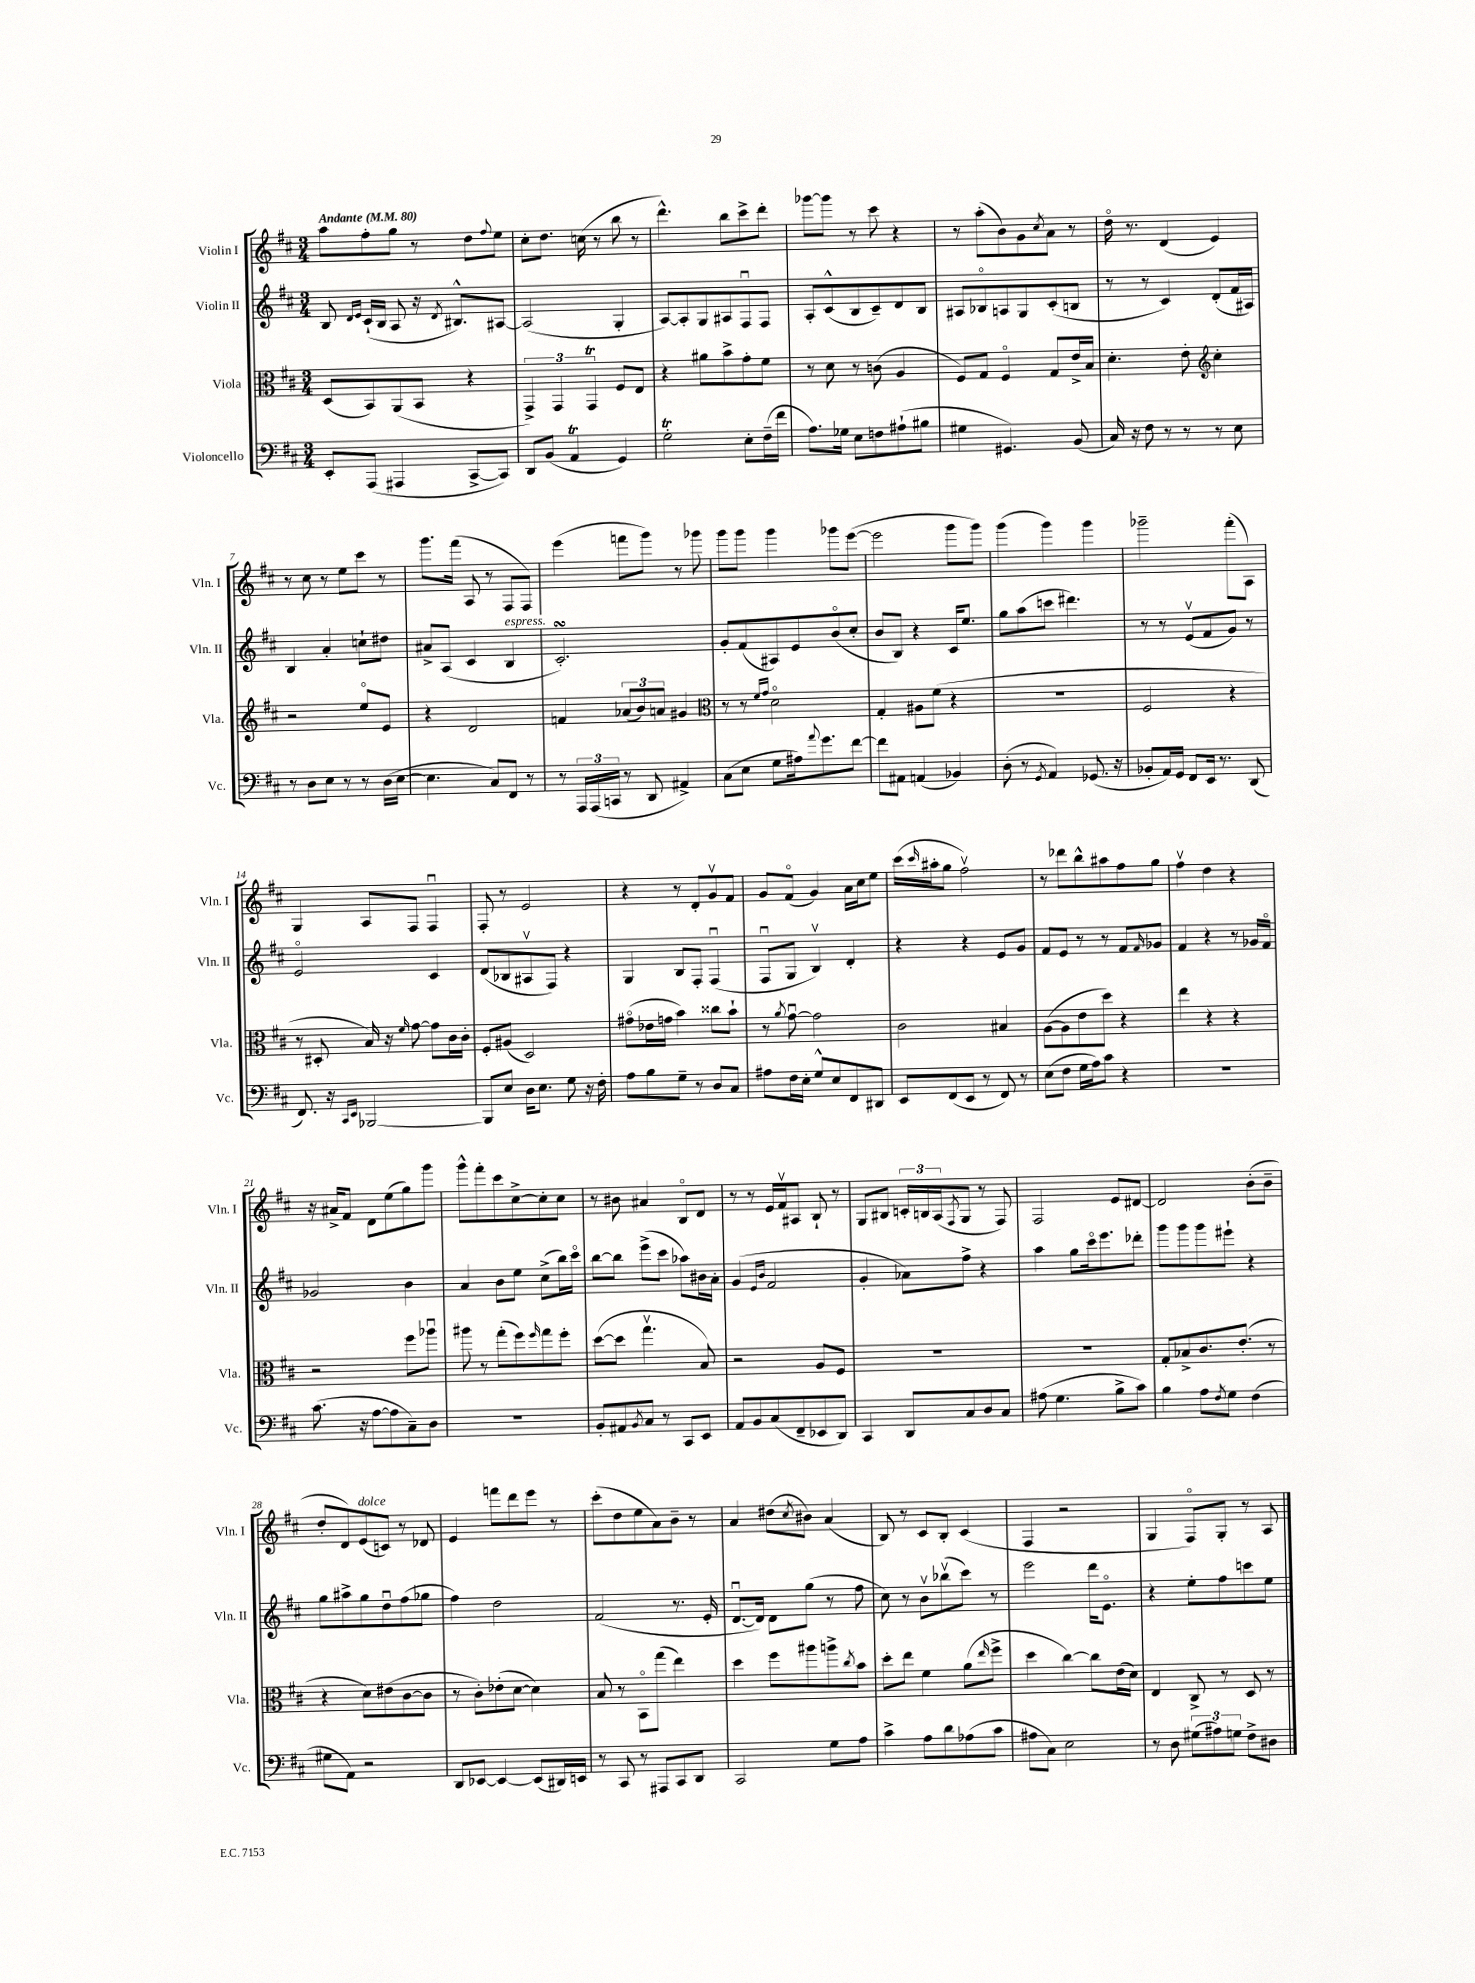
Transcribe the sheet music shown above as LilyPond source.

<<
\new StaffGroup <<
\new Staff = "s0" \with { instrumentName = "Violin I" shortInstrumentName = "Vln. I" } {
    \clef treble \key d \major \numericTimeSignature \time 3/4 \tempo "Andante" 4 = 80
    a''8 fis''8-. g''8 r8 d''8 \appoggiatura { fis''8 } e''8 |
    cis''8-. d''8. c''16( r8 b''8 r8 |
    d'''4.-^) b''8 cis'''8-> d'''8-. |
    ges'''8~ ges'''8 r8 cis'''8 r4 |
    r8 a''8-.( b'8) g'8 \acciaccatura { cis''8 } a'8 r8 |
    d''16\flageolet r8. d'4( e'4) |
    r8 cis''8 r8 e''8 cis'''8 r8 |
    g'''8. fis'''16( a8 r8 fis8 fis8) |
    e'''4( f'''8 g'''8) r8 ges'''8 |
    g'''8 g'''8 g'''4 ges'''8 e'''8~( |
    e'''2 g'''8 g'''8) |
    g'''4( g'''4) g'''4 |
    ges'''2-- fis'''8-.( a8) |
    g4 a8 fis8 fis4\downbow |
    fis8-. r8 e'2 |
    r4 r8 d'8-. g'8\upbow fis'8 |
    g'8 fis'8\flageolet( g'4) a'16 cis''16 e''8 |
    cis'''16( \grace { cis'''16 } ais''16-. g''8 fis''2\upbow) |
    r8 des'''8 b''8-^ ais''8 fis''8 g''8 |
    fis''4\upbow d''4 r4 |
    r16 ais'16-> fis'8 d'8 e''8( g''8) g'''8 |
    g'''8-^ fis'''8-. cis'''8 cis''8~-> cis''8-. cis''8 |
    r8 bis'8 ais'4 b8\flageolet d'8 |
    r8 r8 e'16 fis'16\upbow ais8 b8-! r8 |
    g8 bis8 \tuplet 3/2 { c'16-. b16 a16( } \acciaccatura { fis8 } g8 r8 fis8) |
    fis2 e'8 dis'8~ |
    dis'2 b'8-.( b'8-- |
    d''8-. d'8) e'8^\markup { \italic "dolce" }( c'8) r8 des'8 |
    e'4 f'''8 d'''8 e'''8 r8 |
    cis'''8-.( d''8 e''8 a'8) b'8-- r8 |
    a'4 dis''8( \acciaccatura { cis''8 } bis'8) a'4( |
    b8) r8 cis'8 b8-. cis'4( |
    fis4 r2 |
    g4 fis8\flageolet) g8-. r8 a8 \bar "|." |
}
\new Staff = "s1" \with { instrumentName = "Violin II" shortInstrumentName = "Vln. II" } {
    \clef treble \key d \major \numericTimeSignature \time 3/4
    b8 \grace { d'16 e'16 } cis'16-!( b16 a8 r16 \acciaccatura { d'8 } bis8.-^) ais8~ |
    ais2( g4-. |
    a8~) a8-. g8 ais8 fis8\downbow fis8 |
    a8-. cis'8-^( b8 cis'8--) d'8 b8 |
    ais8 bes8\flageolet a8 g8 cis'8-.( b8 |
    r8 r8 cis'4) d'8-.( fis'16 ais16) |
    b4 a'4-. c''8-! dis''8 |
    ais'8-> a8( cis'4 b4^\markup { \italic "espress." } |
    cis'2.-.\turn) |
    g'8-. fis'8( ais8) e'8 b'8\flageolet( cis''8-. |
    b'8 b8) r4 cis'16 e''8. |
    g''8 a''8( c'''8 dis'''4.) |
    r8 r8 e'8\upbow( fis'8 g'8) r8 |
    e'2\flageolet cis'4 |
    d'8( bes8 ais8\upbow fis8) r4 |
    g4 b8 fis8-. fis4\downbow( |
    fis8\downbow g8 b4\upbow) d'4-. |
    r4 r4 e'8 g'8 |
    fis'8 e'8 r8 r8 fis'8 \grace { fis'16 } ges'8 |
    fis'4 r4 r8 ges'16 fis'16\flageolet |
    ges'2 b'4 |
    a'4 b'8 e''8 cis''8->( b''16) cis'''16\flageolet |
    b''8~ b''8 e'''8->( cis'''8 aes''8) bis'16 a'16-. |
    g'4( \grace { e'16 b'16 } fis'2 |
    g'4-. aes'8) fis''8-> r4 |
    a''4 g''8 cis'''16\flageolet e'''8. des'''8-. |
    g'''8 g'''8 g'''8 eis'''8-! r4 |
    g''8 ais''8-> g''8 d''8\downbow fis''8( ges''8 |
    fis''4) d''2 |
    fis'2( r8. e'16-. |
    d'8.~\downbow d'16) d'8 g''8( r8 fis''8 |
    cis''8) r8 b'8\upbow bes''8\upbow( cis'''8) r8 |
    e'''2 d'''16 e'8.\flageolet |
    r4 e''8-. fis''8 c'''8 e''8 \bar "|." |
}
\new Staff = "s2" \with { instrumentName = "Viola" shortInstrumentName = "Vla." } {
    \clef alto \key d \major \numericTimeSignature \time 3/4
    d8( b,8) a,8( b,8 r4 |
    \tuplet 3/2 { g,4->) g,4 g,4\trill } fis8 e8 |
    r4 ais'8 b'8-> g'8-. fis'8 |
    r8 d'8 r8 c'8( a4 |
    fis8) g8 fis4\flageolet g8 e'16-> b16 |
    d'4.-. e'8-. \clef treble cis''4-. |
    r2 e''8\flageolet e'8 |
    r4 d'2 |
    f'4 \tuplet 3/2 { aes'8( b'8) a'8 } gis'4 |
    \clef alto r8 r8 \grace { fis'16 g'16 } d'2\flageolet |
    g4-. ais8 fis'8( r4 |
    R2. |
    fis2 r4 |
    r8 dis8-. b16) r16 \grace { fis'16 } g'8~ g'8 cis'16 cis'16-. |
    fis8-. ais8( d2) |
    gis'8\flageolet( ees'16 g'16 b'4) cisis''8 b'8-! |
    r8 \acciaccatura { a'8 } g'8~\downbow g'2 |
    cis'2 bis4 |
    a8~( a8 e'8 d''8) r4 |
    e''4 r4 r4 |
    r2 fis''8 aes''8\downbow |
    ais''8 r8 g''8-.( fis''8) \grace { fis''16 } g''8 fis''8-. |
    d''8~( d''8 g''4.\upbow b8) |
    r2 a8 fis8 |
    R2. |
    R2. |
    g8-. bes8-> cis'8. e'8.-.( r8 |
    r4 d'8) eis'8( cis'8~ cis'8 |
    r8 cis'8-.) ees'8-.( d'8~ d'4) |
    b8 r8 b,8\flageolet g''8( e''4) |
    d''4 fis''8 ais''8 a''8-> \acciaccatura { cis''8 } b'8 |
    d''8-. e''8 fis'4 a'8( \grace { e''16 } fis''8-> |
    d''4 cis''4~) cis''8 e'16( d'16) |
    e4 cis8-> r8 d8 r8 \bar "|." |
}
\new Staff = "s3" \with { instrumentName = "Violoncello" shortInstrumentName = "Vc." } {
    \clef bass \key d \major \numericTimeSignature \time 3/4
    e,8-. a,,8( ais,,4 cis,8~-> cis,8) |
    d,8 b,8( a,4\trill g,4) |
    g2-.\trill e8-. fis16--( fis'16 |
    a8.) ges16 e8 f8 ais8-!( bis8 |
    gis4 gis,4.) b,8( |
    cis16) r16 fis8 r8 r8 r8 e8 |
    r8 d8 e8 r8 r8 d16( e16~ |
    e4. cis8) fis,8 r8 |
    r8 \tuplet 3/2 { a,,16 a,,16( c,16 } r8 d,8 ais,4->) |
    cis8( e8 g8 ais16) \appoggiatura { a'8 } g'8. fis'8~ |
    fis'8 ais,8 a,4( bes,4) |
    d8-.( r8 \acciaccatura { g,8 } a,4) ges,8.( r16 |
    bes,8-. a,16) g,16 fis,8 e,16 r8. d,8( |
    fis,8.) r16 \grace { cis,16 e,16 } bes,,2~ |
    bes,,8 e8 d16 e8. g8 r16 fis16-. |
    a8 b8 g8-- r8 d8 cis8 |
    ais8 fis16 e16-. g8-^ e8 fis,8 dis,8 |
    e,8 fis,8( e,8 r8 fis,8) r8 |
    e8( fis8 g16 a16) cis'8 r4 |
    R2. |
    cis'8.( r16 a8~ a8 cis8--) d8 |
    R2. |
    b,8-. ais,8 \acciaccatura { b,8 } cis8 r8 cis,8 e,8 |
    a,8 b,8 cis8( fis,8-- ees,8 d,8) |
    cis,4 d,8 cis8 d8 cis8 |
    ais8( g4. b8-> cis'8) |
    b4 a8 \acciaccatura { fis8 } g8 fis4( |
    gis8 a,8) r2 |
    d,8 ees,8~ ees,4~ ees,8( dis,16) e,16 |
    r8 cis,8 r8 ais,,8 cis,8 d,8 |
    cis,2 g8 a8 |
    cis'4-> a8 d'8 aes8( cis'8 |
    ais8 cis8) e2 |
    r8 d8 \tuplet 3/2 { gis8( ais8) g8 } fis8-> dis8 \bar "|." |
}
>>
>>
